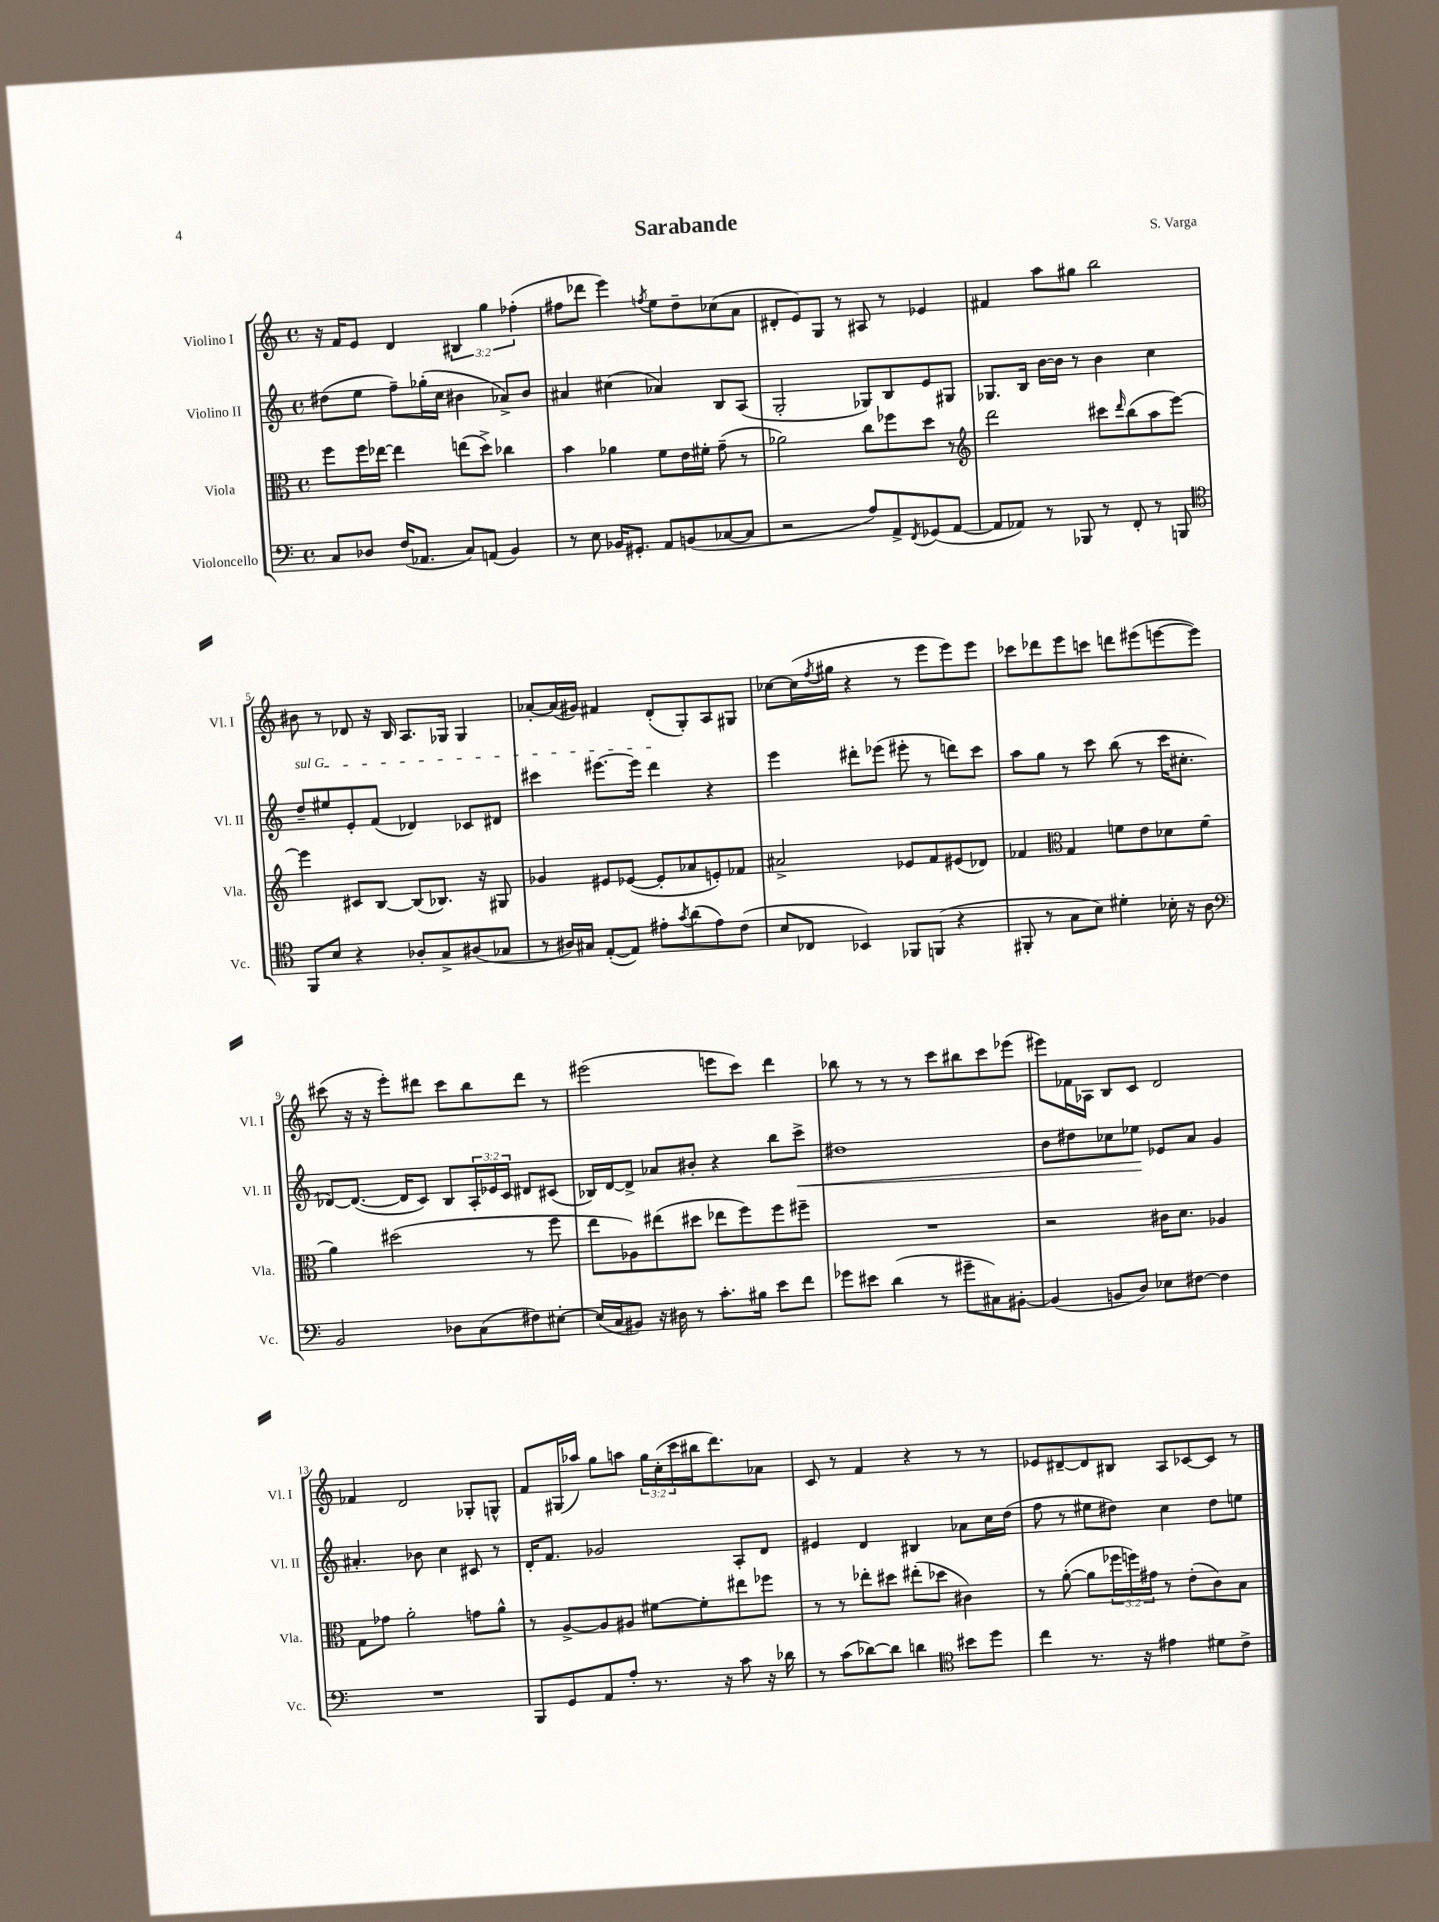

**kern	**kern	**kern	**dynam	**kern
*part4	*part3	*part2	*part2	*part1
*staff4	*staff3	*staff2	*staff2	*staff1
*I"Violoncello	*I"Viola	*I"Violino II	*	*I"Violino I
*I'Vc.	*I'Vla.	*I'Vl. II	*	*I'Vl. I
*clefF4	*clefC3	*clefG2	*	*clefG2
*k[]	*k[]	*k[]	*	*k[]
*M4/4	*M4/4	*M4/4	*	*M4/4
*met(c)	*met(c)	*met(c)	*	*met(c)
=1	=1	=1	=1	=1
8C/L	8ff\L	(8dd#X\L	.	16r
.	.	.	.	16f/KL
8D-X/J	16ff\L	8ee\J	.	8e/J
.	[16ee-X\JJ	.	.	.
(16F/KL	4ee-\]	8ff~\L)	.	4d/
8.AA-X/J	.	.	.	.
.	.	(16gg-X'\L	.	.
.	.	16cc\JJ	.	.
8C/L)	(8een\L	4b#X\	.	6B#X/
(8AAn/J	8dd^\J)	.	.	.
.	.	.	.	6gg\
4BB/)	4cc-X\	8a-X^/L)	.	.
.	.	.	.	(6ff-X'\
.	.	8b#/J	.	.
=2	=2	=2	=2	=2
8r	4b\	4a#X/	.	8ff#X\L
8E\	.	.	.	8ddd-X\J
16BB-X/KL	4a-X\	(4cc#X\	.	4eee\)
8.GG#X'/J	.	.	.	.
.	.	.	.	8qffn/
8AA/L	8f\L	4a-X/)	.	8ee\L
(8BBn/	16e\L	.	.	8dd~\
.	16f#X'\JJ	.	.	.
[8C-X/	(8g~\	8B/L	.	(8cc-X\
8C-/J]	8r	(8A/J	.	8a\J
=3	=3	=3	=3	=3
2r	2a-X\)	2G'/	.	8d#X'/L
.	.	.	.	8e/)
.	.	.	.	8G/J
.	.	.	.	8r
8A/L)	8cc\L	8G-X/L)	.	8A#X/
8AA^/	8ff-X\	8B/	.	8r
8qFF/	.	.	.	.
(8GG-X/	8dd\J	8e/	.	4e-X/
[8AA/J	8r	8G#X/J	.	.
=4	=4	=4	=4	=4
*	*clefG2	*	*	*
8AA/L]	2ddd\	8.G-X/L	.	4f#X/
8AA-X/J)	.	.	.	.
.	.	16B/Jk	.	.
8r	.	[16b\LL	.	8aa\L
.	.	16b\JJ]	.	.
8BBB-X/	.	8r	.	8gg#X\J
8r	8ccc#X\L	4b\	.	2bb\
.	16qqddd/	.	.	.
8FF'/	(8bb\	.	.	.
8r	8aa\	4cc\	.	.
8BBBn/	[8eee\J)	.	.	.
!!LO:LB:g=z
=5	=5	=5	=5	=5
*clefC4	*	*	*	*
!	!	!LO:TX:a:i:t=sul G	!	!
8FF/L	4eee\]	8dd~/L	.	8b#X\
8B/J	.	8ee#X/	.	8r
4r	8c#X/L	8e'/	.	8d-X/
.	[8B/J	(8f/J	.	16r
.	.	.	.	16B/
8A-X'/L	(8B/L]	4d-X/)	.	8.A/L
8G^/	8.B-X/J)	.	.	.
.	.	.	.	16G-X/Jk
(8A#X/	.	8c-X/L	.	4G-/
.	16r	.	.	.
8G-X/J	8G#X/	8d#X/J	.	.
=6	=6	=6	=6	=6
8r	4g-X/	4ccc#X\	.	[8a-X'/L
16A#X/LL)	.	.	.	(16a-/L]
16G#X/JJ	.	.	.	16g#X/JJ)
([8E'/L	8e#X/L	[8.eee#X\L	.	4f#X/
8E/J])	([8e-X/J	.	.	.
.	.	16eee#\Jk]	.	.
8e#X'\L	8e-'/L]	4ddd\	.	(8d'/L
8qg/	.	.	.	.
(8a\	8a-X/	.	.	8G'/)
8e#\)	8en'/)	4r	.	8A/
(8c\J	8f-X/J	.	.	8G#X/J
=7	=7	=7	=7	=7
8B/L	2a#X^/	4eee\	.	[8cc-X\L
8C-X/J	.	.	.	(16cc-\L]
.	.	.	.	8qff/
.	.	.	.	16gg#X\JJ
4BB-X/)	.	8ddd#X'\L	.	4r
.	.	(8eee-X\J	.	.
8FF-X/L	8e-X/L	8eee#X'\	.	8r
(8FFn/J	8f/	8r	.	8eee\L
4r	(8e#X/	8dddn\L)	.	8eee\)
.	8d-X/J)	8ccc\J	.	8eee\J
=8	=8	=8	=8	=8
8FF#X'/	4f-X/	8aa\L	.	8ccc-X\L
8r	.	8gg\J	.	8ddd-X\
*	*clefC3	*	*	*
8G\L	4G/	8r	.	8eee\
8B\J)	.	8ccc\	.	8cccn\J
4d#X'\	8fn\L	(8bb\	.	8dddn\L
.	8e\	8r	.	(8eee#X\
16B-X'\	8d-X\	16ccc\KL	.	[8eeen\
16r	.	8.cc#X'\J	.	.
8A\	(8f\J	.	.	8eee\J])
!!LO:LB:g=z
=9	=9	=9	=9	=9
*clefF4	*	*	*	*
2BB/	4a\)	[8d-X/L)	.	(8ccc#X\
.	.	(8.d-/J_	.	16r
.	.	.	.	16r
.	(2dd#X\	.	.	8eee'\L)
.	.	16d-/KL]	.	.
.	.	8c/J)	.	8ddd#X\J
8D-X\L	.	8B/L	.	8ccc#\L
(8C\	.	24A'/L	.	8bb\
.	.	24e-X/	.	.
.	.	24c/JJ	.	.
8F#X\)	8r	8d#X/L	.	8ddd#\J
[8E#X'\J	8ff\	(8c#X/J	.	8r
=10	=10	=10	=10	=10
(16E#/LL]	8ee\L	16B-X/LL)	.	(2eee#X\
16C/J	.	[16d/J	.	.
8BB#X/J)	8A-X\)	8d^/J]	.	.
16r	(8ee#X\	8a-X/L	.	.
16D#X\	.	.	.	.
8r	8dd#X\J	8b#X'/J	.	.
8.c'\L	8ee-X\L	4r	.	8eeen\L
.	8ff\)	.	.	8ccc\J)
16B#X\Jk	.	.	.	.
8e\L	8ff\	8bb\L	.	4ddd\
!	!	!	!LO:HP:b	!
8f\J	8ff#X~\J	8ccc^\J	<	.
=11	=11	=11	=11	=11
8g-X\L	1r	1dd#X	.	8bb-X\
8e#X\J	.	.	.	8r
(4d\	.	.	.	8r
.	.	.	.	8r
8r	.	.	.	8ccc\L
8g#X~\L	.	.	.	8bb#X\
8C#X\)	.	.	.	8ccc\
[8BB#X'\J	.	.	.	(8eee-X\J
=12	=12	=12	=12	=12
(4BB#/]	2r	8b\L	.	8eee#X\L)
.	.	8dd#X\	.	16f-X\L
.	.	.	.	16A-X\JJ
8BBn/L	.	8cc-X\	.	8B/L
8D/J)	.	8ee-X\J	.	8c/J
8E-X\L	16c#X\KL	8e-X/L	[	2d/
.	8.d\J	.	.	.
[8F#X\J	.	8a/J	.	.
4F#\]	4A-X/	4g/	.	.
!!LO:LB:g=z
=13	=13	=13	=13	=13
1r	8G\L	4.a#X'/	.	4f-X/
.	8g-X\J	.	.	.
.	2a'\	.	.	2d/
.	.	8b-X\	.	.
.	.	4cc\	.	.
.	8gn\L	8c#X/	.	8G-X'/L
.	8a^^\J	8r	.	8Gn^^/J
=14	=14	=14	=14	=14
8BBB/L	8r	16d'/KL	.	8f/L
.	.	8.f/J	.	.
8GG/	[8A^/L	.	.	(16G#X/L
.	.	.	.	16aa-X/JJ)
8AA/	8A/]	2g-X/	.	8gg\L
8A'/J	8A#X/J	.	.	8aan\J
8.r	[8f#X\L	.	.	24gg\LL
.	.	.	.	(24cc'\
.	.	.	.	24ccc\
.	8f#'\]	.	.	16bb#X\J
16r	.	.	.	8.ddd\)
8c\	8ee#X\	8A'/L	.	.
16r	8ff-X\J	8d/J	.	8a-X\J
16d-X\	.	.	.	.
=15	=15	=15	=15	=15
8r	8r	4e#X/	.	8c/
(8c\L	8r	.	.	8r
[8d-X\)	8ee-X'\L	4d/	.	4f/
8d-\J]	8dd#X\J	.	.	.
4dn\	(8ee#X'\L	4B#X/	.	4r
.	8dd-X\J	.	.	.
*clefC4	*	*	*	*
8b#X\L	4c#X\)	8a-X\L	.	8r
8dd\J	.	16cc\L	.	8r
.	.	(16dd\JJ	.	.
=16	=16	=16	=16	=16
4cc\	8r	8ff\	.	8e-X/L
.	([8a'\	8r	.	[8d#X~/
8.r	8a\L]	8ee#X\L	.	8d#/]
.	24ff-X\L	8dd#X\J)	.	8B#X/J
.	24ffn\)	.	.	.
16r	.	.	.	.
.	24g#X\JJ	.	.	.
4e#X\	8r	4cc\	.	8A/L
.	(8e'\L	.	.	[8c-X/
8d#X\L	8c\)	8dd#\L	.	8c-/J]
8c^\J	8B\J	8een\J	.	8r
==	==	==	==	==
*-	*-	*-	*-	*-
